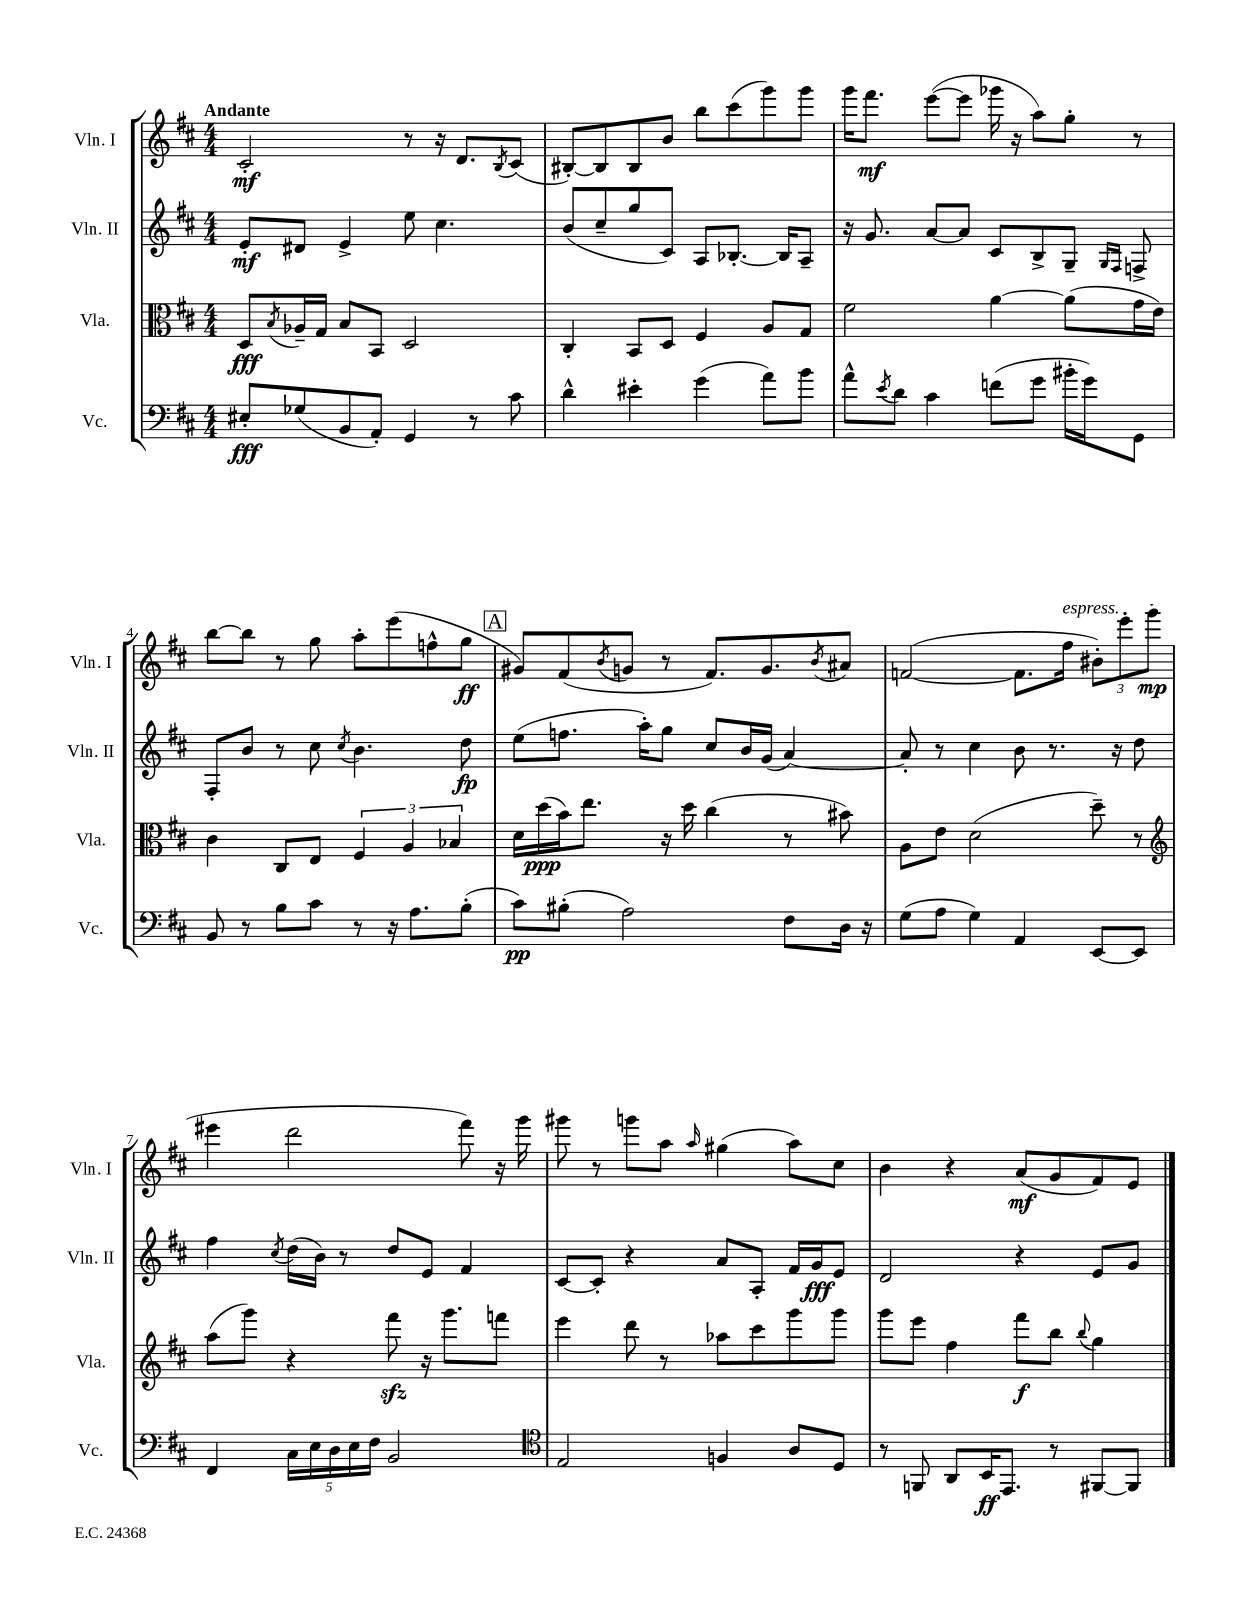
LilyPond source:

<<
\new StaffGroup <<
\new Staff = "s0" \with { instrumentName = "Vln. I" shortInstrumentName = "Vln. I" } {
    \clef treble \key d \major \numericTimeSignature \time 4/4 \tempo "Andante"
    cis'2-.\mf r8 r16 d'8. \acciaccatura { b8 } cis'8( |
    bis8~-.) bis8 bis8 b'8 b''8 cis'''8( g'''8) g'''8 |
    g'''16 fis'''8.\mf e'''8~( e'''8 ges'''16 r16 a''8) g''8-. r8 |
    b''8~ b''8 r8 g''8 a''8-. e'''8( f''8-^ g''8\ff |
    \mark \markup { \box "A" } gis'8) fis'8( \acciaccatura { b'8 } g'8 r8 fis'8.) g'8. \acciaccatura { b'8 } ais'8 |
    f'2~( f'8. fis''16^\markup { \italic "espress." } \tuplet 3/2 { bis'8-.) e'''8-. g'''8\mp( } |
    eis'''4 d'''2 fis'''8) r16 g'''16 |
    gis'''8 r8 g'''8 a''8 \grace { a''16 } gis''4( a''8) cis''8 |
    b'4 r4 a'8\mf( g'8 fis'8) e'8 \bar "|." |
}
\new Staff = "s1" \with { instrumentName = "Vln. II" shortInstrumentName = "Vln. II" } {
    \clef treble \key d \major \numericTimeSignature \time 4/4
    e'8-.\mf dis'8 e'4-> e''8 cis''4. |
    b'8( cis''8-- g''8 cis'8) a8 bes8.~-. bes16 a8-- |
    r16 g'8. a'8~ a'8 cis'8 b8-> g8-- \grace { g16 fis16 } f8-> |
    fis8-. b'8 r8 cis''8 \acciaccatura { cis''8 } b'4. d''8\fp |
    \mark \markup { \box "A" } e''8( f''8. a''16-.) g''8 cis''8 b'16 g'16( a'4~) |
    a'8-. r8 cis''4 b'8 r8. r16 d''8 |
    fis''4 \acciaccatura { cis''8 } d''16( b'16) r8 d''8 e'8 fis'4 |
    cis'8~ cis'8-. r4 a'8 a8-. fis'16 g'16\fff e'8 |
    d'2 r4 e'8 g'8 \bar "|." |
}
\new Staff = "s2" \with { instrumentName = "Vla." shortInstrumentName = "Vla." } {
    \clef alto \key d \major \numericTimeSignature \time 4/4
    d8\fff \acciaccatura { b8 } aes16-- g16 b8 b,8 d2 |
    cis4-. b,8 d8 fis4 a8 g8 |
    fis'2 a'4~ a'8( g'16 e'16) |
    cis'4 cis8 e8 \tuplet 3/2 { fis4 a4 bes4 } |
    \mark \markup { \box "A" } d'16 d''16\ppp( b'16) e''8. r16 d''16 cis''4( r8 bis'8) |
    a8 e'8 d'2( d''8--) r8 |
    \clef treble a''8( g'''8) r4 fis'''8\sfz r16 g'''8. f'''8 |
    e'''4 d'''8 r8 aes''8 cis'''8 g'''8 g'''8 |
    g'''8 e'''8 fis''4 fis'''8\f b''8 \appoggiatura { b''8 } g''4 \bar "|." |
}
\new Staff = "s3" \with { instrumentName = "Vc." shortInstrumentName = "Vc." } {
    \clef bass \key d \major \numericTimeSignature \time 4/4
    eis8-.\fff ges8( b,8 a,8-.) g,4 r8 cis'8 |
    d'4-^ eis'4-. g'4( a'8) b'8 |
    a'8-^ \acciaccatura { e'8 } d'8 cis'4 f'8( g'8 bis'16-. g'16) g,8 |
    b,8 r8 b8 cis'8 r8 r16 a8. b8-.( |
    \mark \markup { \box "A" } cis'8\pp) bis8-.( a2) fis8 d16 r16 |
    g8( a8 g4) a,4 e,8~ e,8 |
    fis,4 \tuplet 5/4 { cis16 e16 d16 e16 fis16 } b,2 |
    \clef tenor e2 f4 a8 d8 |
    r8 f,8 a,8 b,16\ff e,8. r8 fis,8~ fis,8 \bar "|." |
}
>>
>>
